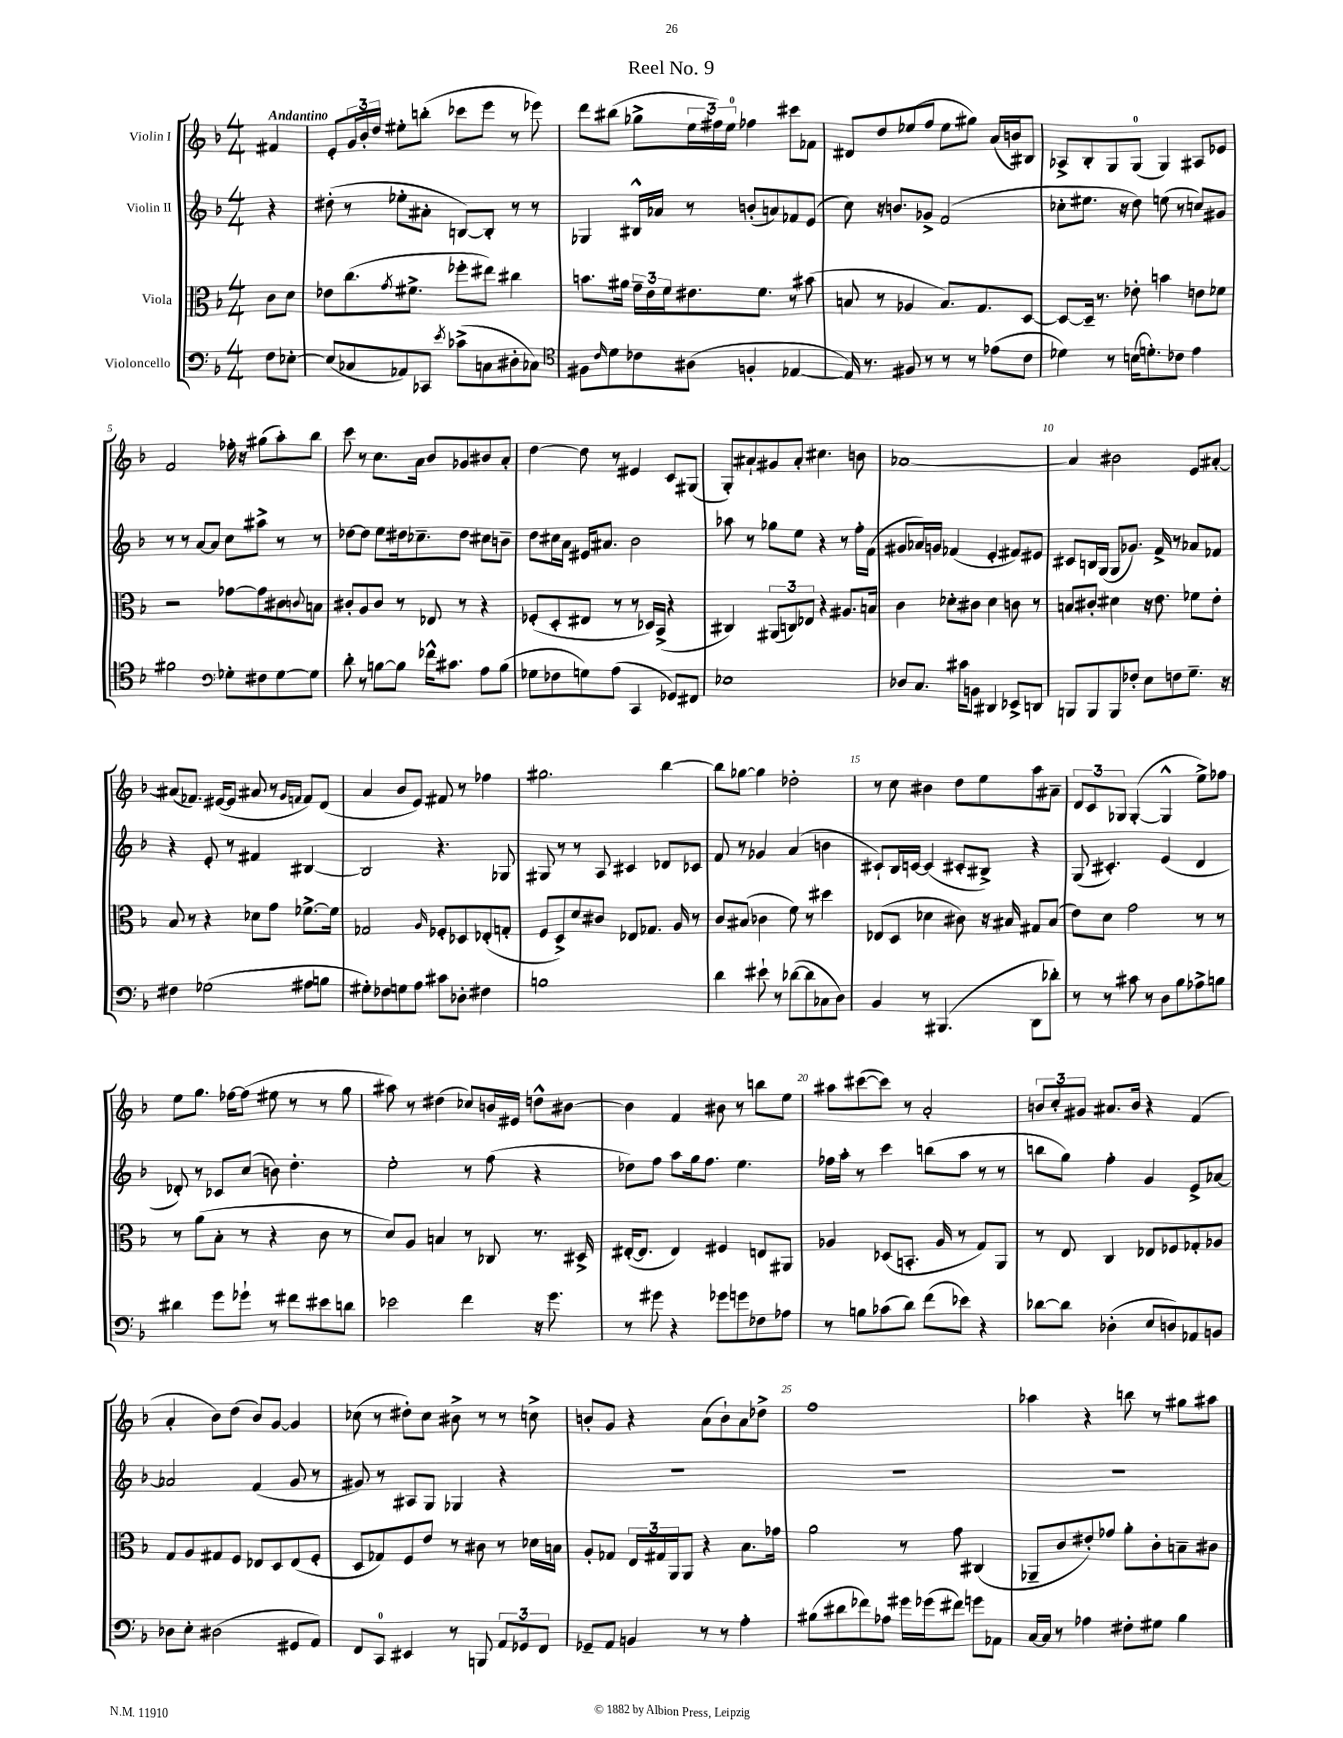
\header { title = "Reel No. 9" }
<<
\new StaffGroup <<
\new Staff = "s0" \with { instrumentName = "Violin I" } {
    \clef treble \key f \major \numericTimeSignature \time 4/4 \partial 4 \tempo "Andantino"
    fis'4 |
    e'8-. \tuplet 3/2 { g'16 bes'16-. d''16 } eis''8-. b''8-.( ces'''8 e'''8 r8 ees'''8) |
    d'''8 bis''8( ges''8-> \tuplet 3/2 { e''16 fis''16) e''16-0 } fes''4 cis'''8 fes'8 |
    dis'8 d''8 ees''8( f''8 ees''8 gis''8) a'16( b'16) bis8 |
    aes8-> bes8-. g8 g8-0( g4) ais8 ees'8 |
    f'2 fes''16-. r16 gis''8( a''8-.) bes''8 |
    c'''8 r8 c''8. a'16 bes'8 ges'8 bis'8 a'8-. |
    d''4~ d''8 r8 eis'4 c'8 gis8( |
    g8-.) ais'8-! gis'8 ais'8-. cis''4. b'8 |
    aes'1~ |
    aes'4 bis'2 e'8 ais'8~-. |
    ais'8( fes'8.) eis'16~( eis'8 ais'8 r8 \grace { g'16 f'16 } f'8) d'8( |
    a'4 bes'8 e'8) fis'8 r8 fes''4 |
    gis''2. bes''4~ |
    bes''8 ges''8~ ges''4 des''2-. |
    r8 c''8 bis'4 d''8 e''8 a''8 ais'8-- |
    \tuplet 3/2 { d'8 c'8 ges8 } ges4~-.( ges4-^ e''8->) fes''8 |
    e''8 g''8. fes''16~ fes''8( eis''8 r8 r8 g''8 |
    ais''8) r8 dis''4( ces''8) b'16 eis'16 d''8-^ bis'8~ |
    bis'4 f'4 bis'8 r8 b''8 e''8 |
    ais''8 cis'''8~( cis'''8) r8 a'2-. |
    \tuplet 3/2 { b'8 c''8-. gis'8 } ais'8. b'16 r4 f'4( |
    a'4-. bes'8) d''8( bes'8) g'8~ g'4 |
    ces''8( r8 dis''8-.) ces''8 bis'8-> r8 r8 c''8-> |
    b'8-. g'8 r4 a'8( b'8-!) a'8 des''8-> |
    f''1 |
    aes''4 r4 b''8 r8 gis''8 ais''8 \bar "|." |
}
\new Staff = "s1" \with { instrumentName = "Violin II" } {
    \clef treble \key f \major \numericTimeSignature \time 4/4 \partial 4
    r4 |
    dis''8-.( r8 ees''8-. ais'8-. b8~) b8-. r8 r8 |
    ges4 bis16-^ aes'16 r8 b'8-.( a'8) fes'8 e'8( |
    c''8) r16 b'8. ges'8-> f'2( |
    ces''8-. eis''8. r16 d''8) e''8( r8 c''8) gis'8 |
    r8 r8 a'8~ a'8 c''8 ais''8-> r8 r8 |
    des''8~ des''8 e''8 dis''16 ces''8.-- dis''8 cis''8 b'8-- |
    d''8 cis''16 a'16 eis'16 ais'8. bes'2 |
    aes''8 r8 ges''8 e''8 r4 r8 f''16-. f'16( |
    gis'8 aes'16) g'16 fes'4( e'4-. fis'8) eis'8 |
    cis'8 b16 g16( g8 ges'8.) f'16-> r8 aes'8 fes'8 |
    r4 e'8-. r8 fis'4 bis4~ |
    bis2 r4. ges8 |
    gis8 r8 r8 a8 cis'4 des'8 ces'8 |
    f'8 r8 ges'4 a'4( b'4 |
    cis'8-!) bes16 c'16~ c'4( cis'8-. bis8->) r4 |
    g8( cis'4.-.) e'4( d'4 |
    des'8-.) r8 ces'8 c''8( b'8) d''4.-. |
    e''2-. r8 f''8( r4 |
    des''8) f''8 a''8 g''16 f''8. e''4. |
    fes''16 a''16-. r8 c'''4 b''8( a''8 r8 r8 |
    b''8 g''8) f''4-. g'4 e'8-> aes'8~ |
    aes'2 f'4( g'8 r8 |
    gis'8) r8 ais8 g8 ges4 r4 |
    R1 |
    R1 |
    R1 \bar "|." |
}
\new Staff = "s2" \with { instrumentName = "Viola" } {
    \clef alto \key f \major \numericTimeSignature \time 4/4 \partial 4
    c'8 d'8 |
    ees'8 c''8.( \acciaccatura { g'8 } fis'8.-> fes''8-. eis''8) cis''4 |
    b'8. ais'16 \tuplet 3/2 { g'16-- e'16 f'16 } eis'8. f'8. r8 bis'8( |
    b8 r8 aes4 b8.) g8. d8~ |
    d8~ d16-- r8. ees'8-. b'4 e'8 fes'8 |
    r2 ges'8~ ges'8 cis'8 \appoggiatura { c'8 } b8 |
    cis'8-. a8 cis'8 r8 ees8 r8 r4 |
    fes8-.( d8-. eis8 r8 r8 des16) bes,16->( r4 |
    cis4) \tuplet 3/2 { ais,8( c8) ees8 } r4 ais8. b16 |
    c'4 des'8-. cis'8 des'4 c'8 r8 |
    b8 cis'8-. dis'4 r16 e'8. fes'8 e'8-. |
    bes8 r8 r4 des'8 g'8 fes'8.~-> fes'16 |
    ges2 \grace { a16 } fes8-. des8 ees8-.( g8-. |
    f8 d8->) d'8 cis'8 ees8 ges8. a16 r8 |
    c'8 bis8( ces'4 f'8) r8 dis''4 |
    ees8( d8 des'4 cis'8) r16 bis16 gis8 bis8( |
    e'8) d'8 g'2 r8 r8 |
    r8 a'8( bes8-. r8 r4 c'8 r8 |
    d'8) a8 b4 r8 ces8 r8. dis16-> |
    eis16~-.( eis8. eis4) fis4 e8 ais,8 |
    aes4 des8( b,8.-. aes16 r8 g8) a,8 |
    r8 e8 c4 ees8 fes8 ges8-. aes8 |
    g8 a8 gis8 f8 ees8 d8 ees8( f8-. |
    d8 ges8) f8 e'8 r8 cis'8 r8 des'16 b16 |
    a8-. ges8 \tuplet 3/2 { e16 gis16 a,16 } a,8 r4 bes8. ges'16 |
    a'2 r8 g'8 cis4( |
    aes,8-- c'8 eis'8-.) ges'8 a'8-. c'8-. b8-- cis'8 \bar "|." |
}
\new Staff = "s3" \with { instrumentName = "Violoncello" } {
    \clef bass \key f \major \numericTimeSignature \time 4/4 \partial 4
    f8 ees8~-. |
    ees8( ces8 aes,8) ces,8 \acciaccatura { e'8 } ces'8->( c8 dis8-. ces8) |
    \clef tenor fis8 \grace { c'16 } d'8 ces'8 ais8( f4-. ees4~ |
    ees16) r8. fis8 r8 r8 r8 ees'8( c'8 |
    des'4) r8 b16( d'8.-.) ces'8 e'4 |
    fis'2 \clef bass ges8-. fis8 ges8~ ges8 |
    d'8-. r8 b8~ b8 fes'16-^ cis'8. a8 b8( |
    ges8 fes8 g8) a8( c,4 ges,8) fis,8 |
    ees1 |
    des8 c8. cis'16 b,8 dis,4 ees,8-> d,8 |
    b,,8 b,,8 b,,8 fes8-. e8 f8 g8.-- r16 |
    fis4 ges2( ais8 b8 |
    gis8-.) fes8 g8 a8 cis'8 des8-. fis4 |
    b1 |
    d'4 eis'8-! r8 des'8~( des'8 ces8 d8) |
    bes,4 r8 bis,,4.( d,8 des'8-.) |
    r8 r8 cis'8 r8 d8 bes8 aes8-> b8 |
    dis'4 g'8 ges'8-! r8 fis'8 eis'8 d'8 |
    ees'2 f'4 r16 g'8. |
    r8 gis'8 r4 ges'8 g'8 fes8 aes8 |
    r8 b8 ces'8( d'8) f'8( ees'8) r4 |
    des'8~ des'8 des4-.( e8 d8) aes,8 b,8 |
    des8 e8-. dis2( gis,8 a,8) |
    f,8 c,8-0 eis,4 r8 b,,8 \tuplet 3/2 { a,8 ges,8 f,8 } |
    ges,8-- a,8 b,4 r8 r8 a4-. |
    bis8( dis'8 fes'8) aes8 gis'16 ges'16( fis'8) g'8 aes,8 |
    c16~ c16 r8 aes4 fis8-. gis8 bes4 \bar "|." |
}
>>
>>
\layout { \context { \Score \override BarNumber.break-visibility = ##(#f #t #t) barNumberVisibility = #(every-nth-bar-number-visible 5) } }
